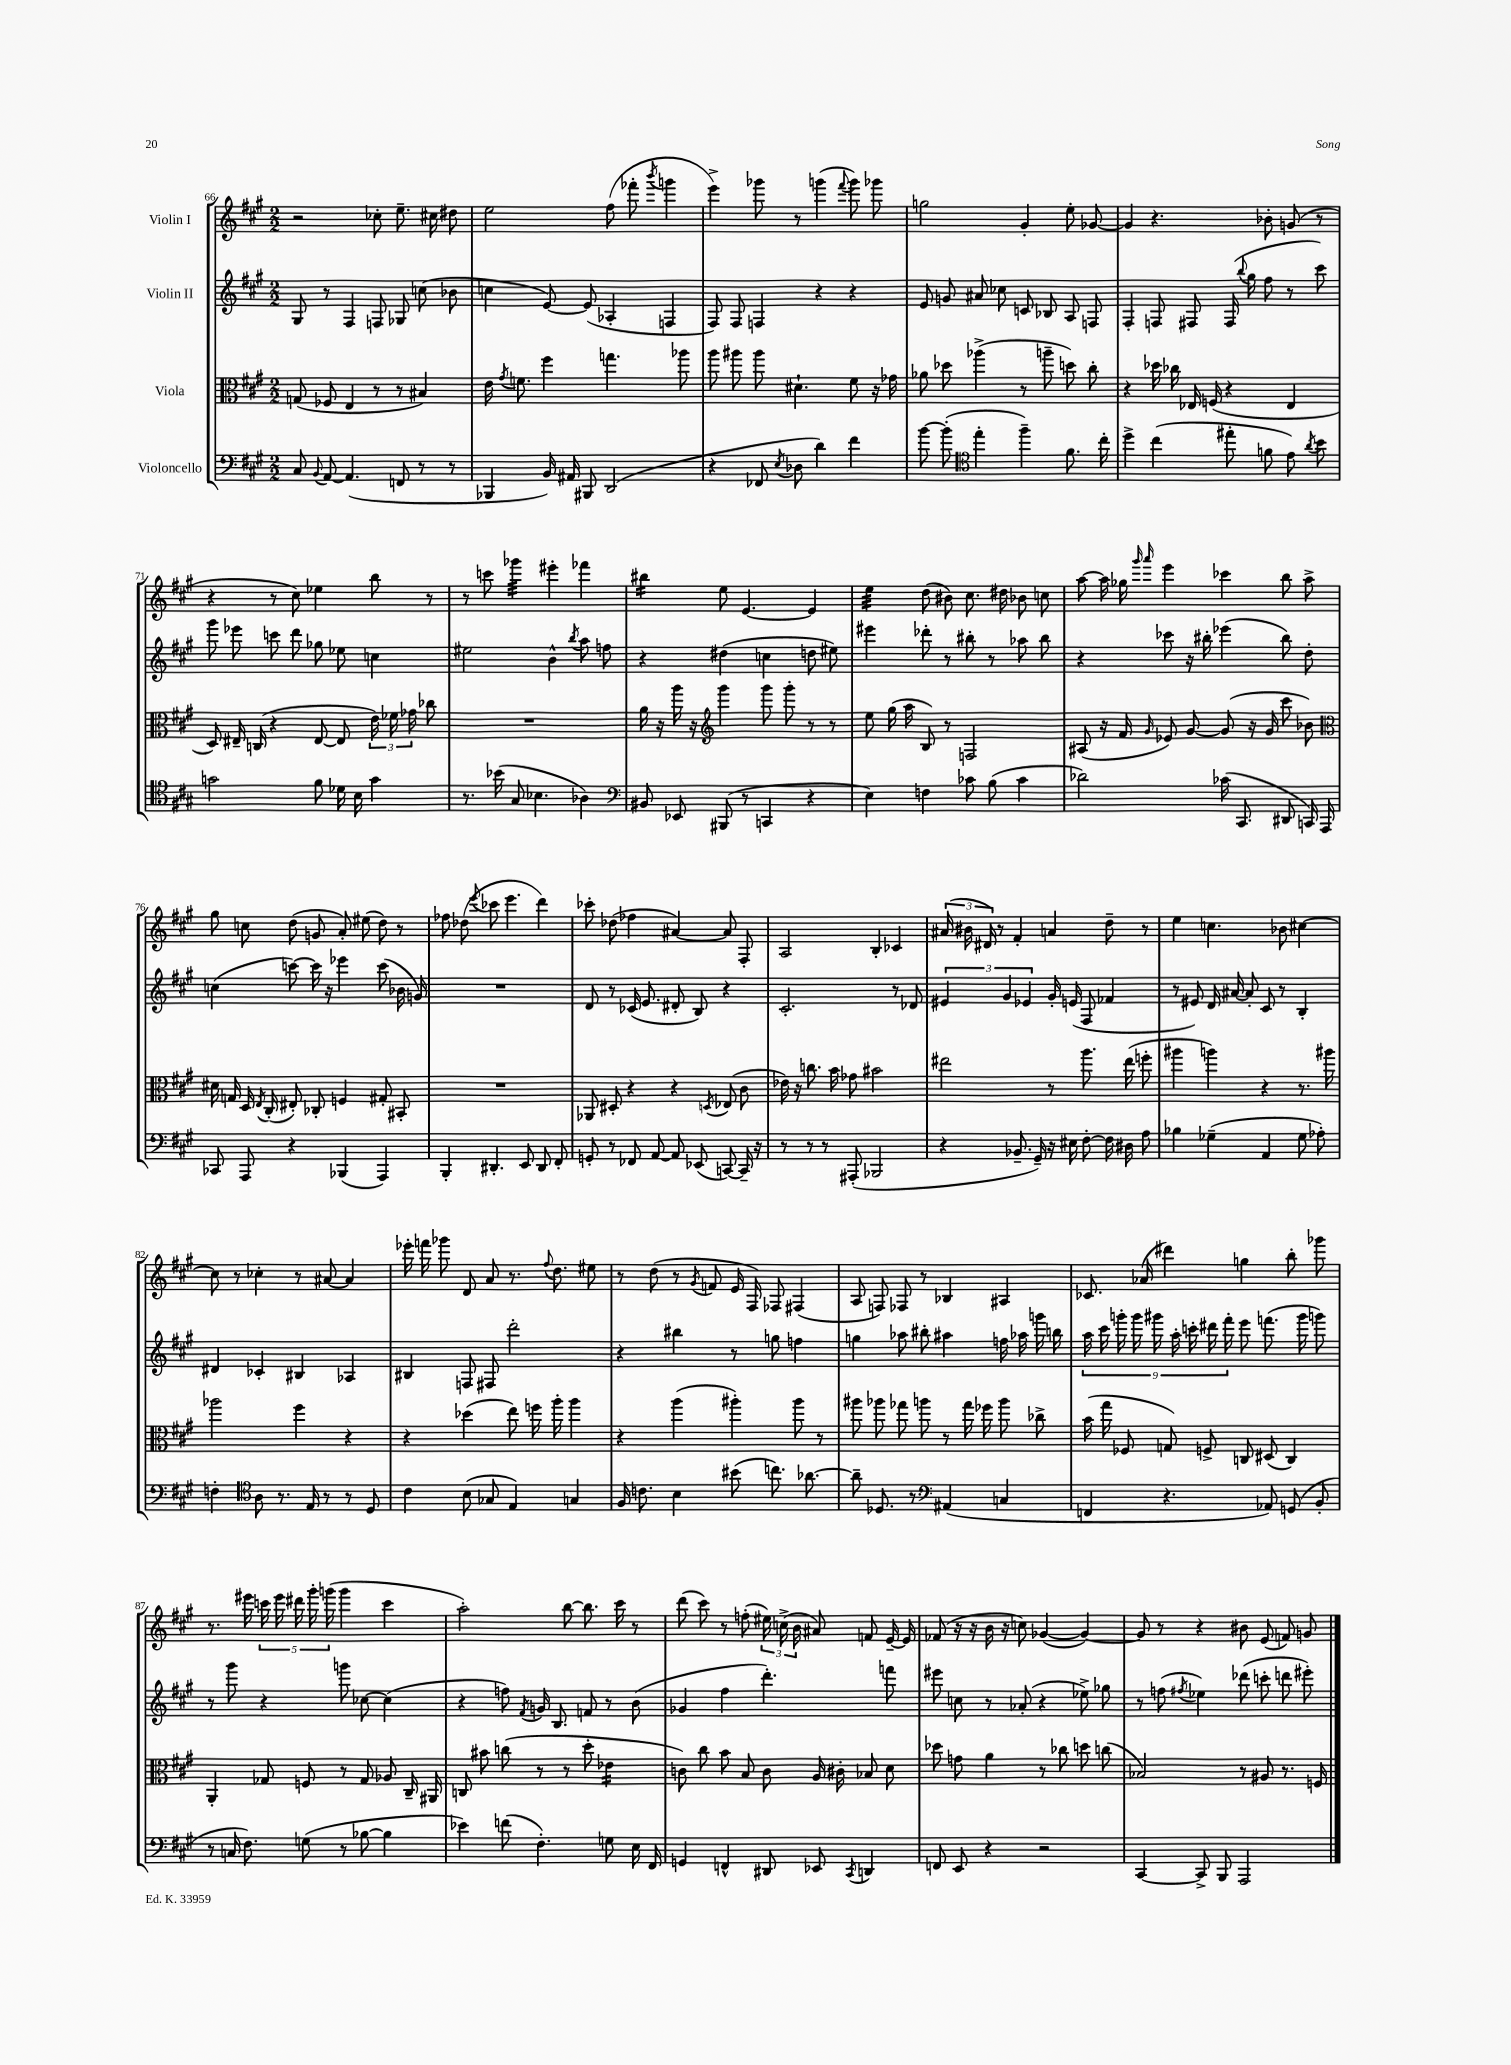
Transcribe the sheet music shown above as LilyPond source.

<<
\new StaffGroup <<
\new Staff = "s0" \with { instrumentName = "Violin I" } {
    \clef treble \key a \major \numericTimeSignature \time 2/2
    \autoBeamOff r2 ces''8-. e''8.-- cis''16 dis''8 |
    e''2 fis''8( fes'''8-. \acciaccatura { b'''8 } g'''4 |
    e'''4->) ges'''8 r8 g'''4( \appoggiatura { fis'''8 } g'''8) ges'''8 |
    g''2 gis'4-. e''8-. ges'8~ |
    ges'4 r4. bes'8-. g'8( r8 |
    r4 r8 cis''8) ees''4 b''8 r8 |
    r8 c'''8 ges'''4:32 eis'''4-. fes'''4 |
    bis''4:16 e''8 e'4.~ e'4 |
    e''4:32 d''8( bis'8) cis''8. dis''16 bes'8 c''8 |
    a''8~ a''16 ges''16 \grace { gis'''16 a'''16 } e'''4 ces'''4 b''8 a''8-> |
    gis''8 c''8 d''8( g'8 a'8-.) eis''8( d''8) r8 |
    fes''8 des''8( \appoggiatura { e'''8 } ces'''8 e'''4. d'''4) |
    ces'''8-. des''8( fes''4 ais'4~) ais'8 fis8-. |
    a2 b4-. ces'4 |
    \tuplet 3/2 { ais'16( bis'16 dis'16) } r8 fis'4-. a'4 d''8-- r8 |
    e''4 c''4. bes'8 cis''4~ |
    cis''8 r8 ces''4-. r8 ais'8~ ais'4 |
    ees'''16-. f'''16 ges'''8 d'8 a'8 r8. \appoggiatura { fis''8 } d''8. eis''8 |
    r8 d''8( r8 \acciaccatura { gis'8 } f'8 e'16 fis16) fes8 fis4( |
    a8 f8) fes8 r8 bes4 ais4 |
    ces'8. aes'16( dis'''4) g''4 b''8-. ges'''8 |
    r8. eis'''16 \tuplet 5/4 { c'''16 eis'''16 dis'''16 gis'''16-. g'''16( } g'''4 c'''4 |
    a''2-.) b''8~ b''8. cis'''16 r8 |
    d'''8( cis'''8) r8 f''8-.( \tuplet 3/2 { eis''16) c''16->( b'16 } ais'8) f'8 e'16~-- e'16 |
    fes'8( r16 r16 b'16 r16 c''8) ges'4~( ges'4~) |
    ges'8 r8 r4 bis'8 e'8( f'8) g'8 \bar "|." |
}
\new Staff = "s1" \with { instrumentName = "Violin II" } {
    \clef treble \key a \major \numericTimeSignature \time 2/2
    \autoBeamOff gis8 r8 fis4 f8 ges8 c''8( bes'8 |
    c''4 e'8~) e'8( aes4-. f4 |
    fis8) fis8 f4 r4 r4 |
    e'8 g'8 ais'8 ces''8 c'8 bes8 a8 f8 |
    fis4-. f8 fis8 fis16( \appoggiatura { b''8 } gis''16 fis''8 r8 cis'''8) |
    gis'''8 ees'''8 c'''8 d'''8 ges''8 ees''8 c''4 |
    eis''2 b'4-^ \acciaccatura { b''8 } a''8 f''8 |
    r4 dis''4( c''4 d''8 eis''8) |
    eis'''4 des'''8-. r8 bis''8-. r8 aes''8 bis''8 |
    r4 ces'''8 r16 bis''16-. ees'''4( bis''8) d''8-. |
    c''4( c'''8~) c'''16 r16 ees'''4 c'''8( bes'16 g'16) |
    R1 |
    d'8 r8 ces'16( e'8. dis'8-. b8) r4 |
    cis'2.-. r8 des'8 |
    \tuplet 3/2 { eis'4 gis'4 ees'4 } gis'16-. e'16( fis8 fes'4 |
    r8 eis'8) d'16 ais'16~ ais'8-. cis'8 r8 b4-. |
    dis'4 ces'4-. bis4 aes4 |
    bis4 f8 fis8 d'''2-. |
    r4 bis''4 r8 g''8 f''4 |
    g''4 aes''8 bis''8-. ais''4 f''16 aes''16 g'''16 b''16 |
    \tuplet 9/8 { a''16 cis'''16 g'''16-. g'''16 gis'''16 a''16-. c'''16-. dis'''16 fis'''16-. } e'''8 f'''8.( gis'''16 g'''8) |
    r8 gis'''8 r4 g'''8 ces''8~ ces''4( |
    r4 f''8) \acciaccatura { fis'8 } g'16 b8. f'8 r8 b'8( |
    ges'4 fis''4 d'''4.-.) f'''8 |
    eis'''8 c''8 r8 aes'8-.( r4 ees''8->) ges''8 |
    r8 f''8( \acciaccatura { fis''8 } ees''4) des'''8( c'''8-. d'''8 eis'''8-.) \bar "|." |
}
\new Staff = "s2" \with { instrumentName = "Viola" } {
    \clef alto \key a \major \numericTimeSignature \time 2/2
    \autoBeamOff g8( fes8 e4 r8 r8 bis4) |
    e'16 \acciaccatura { gis'8 } f'8. fis''4 g''4. aes''8 |
    a''8 ais''8 ais''8 dis'4.-! fis'8 r16 ges'16 |
    aes'8 des''8 aes''4->( r8 a''8-- d''8) cis''8-. |
    r4 des''16 ces''16 ees16 f16( r4 ees4 |
    d8) eis16-- c16( r4 eis8~ eis8 \tuplet 3/2 { e'16) fes'16 ges'16 } ces''8 |
    R1 |
    a'16 r16 a''16 r16 \clef treble gis'''4 gis'''8 gis'''8-. r8 r8 |
    e''8 gis''16( a''16 b8) r8 f2 |
    ais8( r16 fis'16 \grace { gis'16 } ees'8) gis'8~ gis'8( r16 gis'16 cis'''8 bes'8) |
    \clef alto dis'16 g16 d16 \acciaccatura { e8 } cis16-.( eis8-.) ces8-. f4 gis8-. bis,8-. |
    R1 |
    aes,8 dis8-. r4 r4 \acciaccatura { d8 } ees8( cis'8 |
    ees'16) r16 c''8. b'16 ges'8 bis'2 |
    eis''2 r8 a''8. eis''16( f''8-. |
    ais''4 a''4) r4 r8. ais''16 |
    aes''2 fis''4 r4 |
    r4 des''4( e''8) f''16 a''16-. a''4 |
    r4 a''4( ais''4-.) ais''8 r8 |
    ais''8 aes''8 ges''8 a''8 r8 ges''16 fes''16 a''8 ces''8-> |
    b'16( gis''16 fes8 g8) f8-> c8 dis8( c4) |
    a,4-. ges8 f8 r8 ges8 aes8 cis16-- ais,16 |
    c8 bis'8 c''8( r8 r8 d''8-. ees'4:16 |
    c'8) cis''8 b'8 b8 c'8 a16 cis'16-. bes8 d'8 |
    des''8 g'8 a'4 r8 ces''8 d''8 c''8( |
    bes2) r8 ais8 r8. f16 \bar "|." |
}
\new Staff = "s3" \with { instrumentName = "Violoncello" } {
    \clef bass \key a \major \numericTimeSignature \time 2/2
    \autoBeamOff cis8 \appoggiatura { b,8 } a,8~ a,4.( f,8 r8 r8 |
    bes,,4 b,16) ais,16 bis,,8 d,2( |
    r4 fes,8 \acciaccatura { e8 } des8 d'4) fis'4 |
    b'8~ b'8-.( \clef tenor e''4-. fis''4--) fis'8. cis''16-. |
    d''4-> cis''4( eis''8-. f'8 e'8) \acciaccatura { a'8 } b'8 |
    g'2 fis'8 des'16 b16 g'4 |
    r8. bes'16( gis8 bes4. aes4) |
    \clef bass bis,8 ees,8 bis,,8( r8 c,4 r4 |
    e4) f4 ces'8 b8( ces'4 |
    des'2) ces'16( cis,8. dis,8 c,16) a,,16 |
    ces,8 a,,8 r4 bes,,4( a,,4) |
    b,,4-. dis,4.-. e,8 dis,8 fis,8-. |
    g,8-. r8 fes,8 a,8~ a,8 ees,8( c,8~) c,16-- r16 |
    r8 r8 r8 ais,,8-.( bes,,2 |
    r4 bes,8.-- gis,16--) r16 eis16 fis8~-. fis16 dis16 a8 |
    bes4 ges4--( a,4 ges8 aes8-.) |
    f4-. \clef tenor a8 r8. e16 r8 r8 d8 |
    cis'4 b8( ges8 e4) g4 |
    fis16 c'8. b4 bis'8( c''8.) aes'8.~ |
    aes'8-- des8. r8. \clef bass ais,4( c4 |
    f,4 r4. aes,8) g,8( b,8-. |
    r8 c16 fis8.) g8( r8 bes8~ bes4 |
    ees'4) f'8( fis4.-.) g8 e16 fis,16 |
    g,4 f,4-^ dis,8 ees,8 \acciaccatura { cis,8 } d,4 |
    f,8 e,8 r4 r2 |
    cis,4~ cis,8-> b,,8 a,,2 \bar "|." |
}
>>
>>
\layout { \context { \Score currentBarNumber = #66 } }
